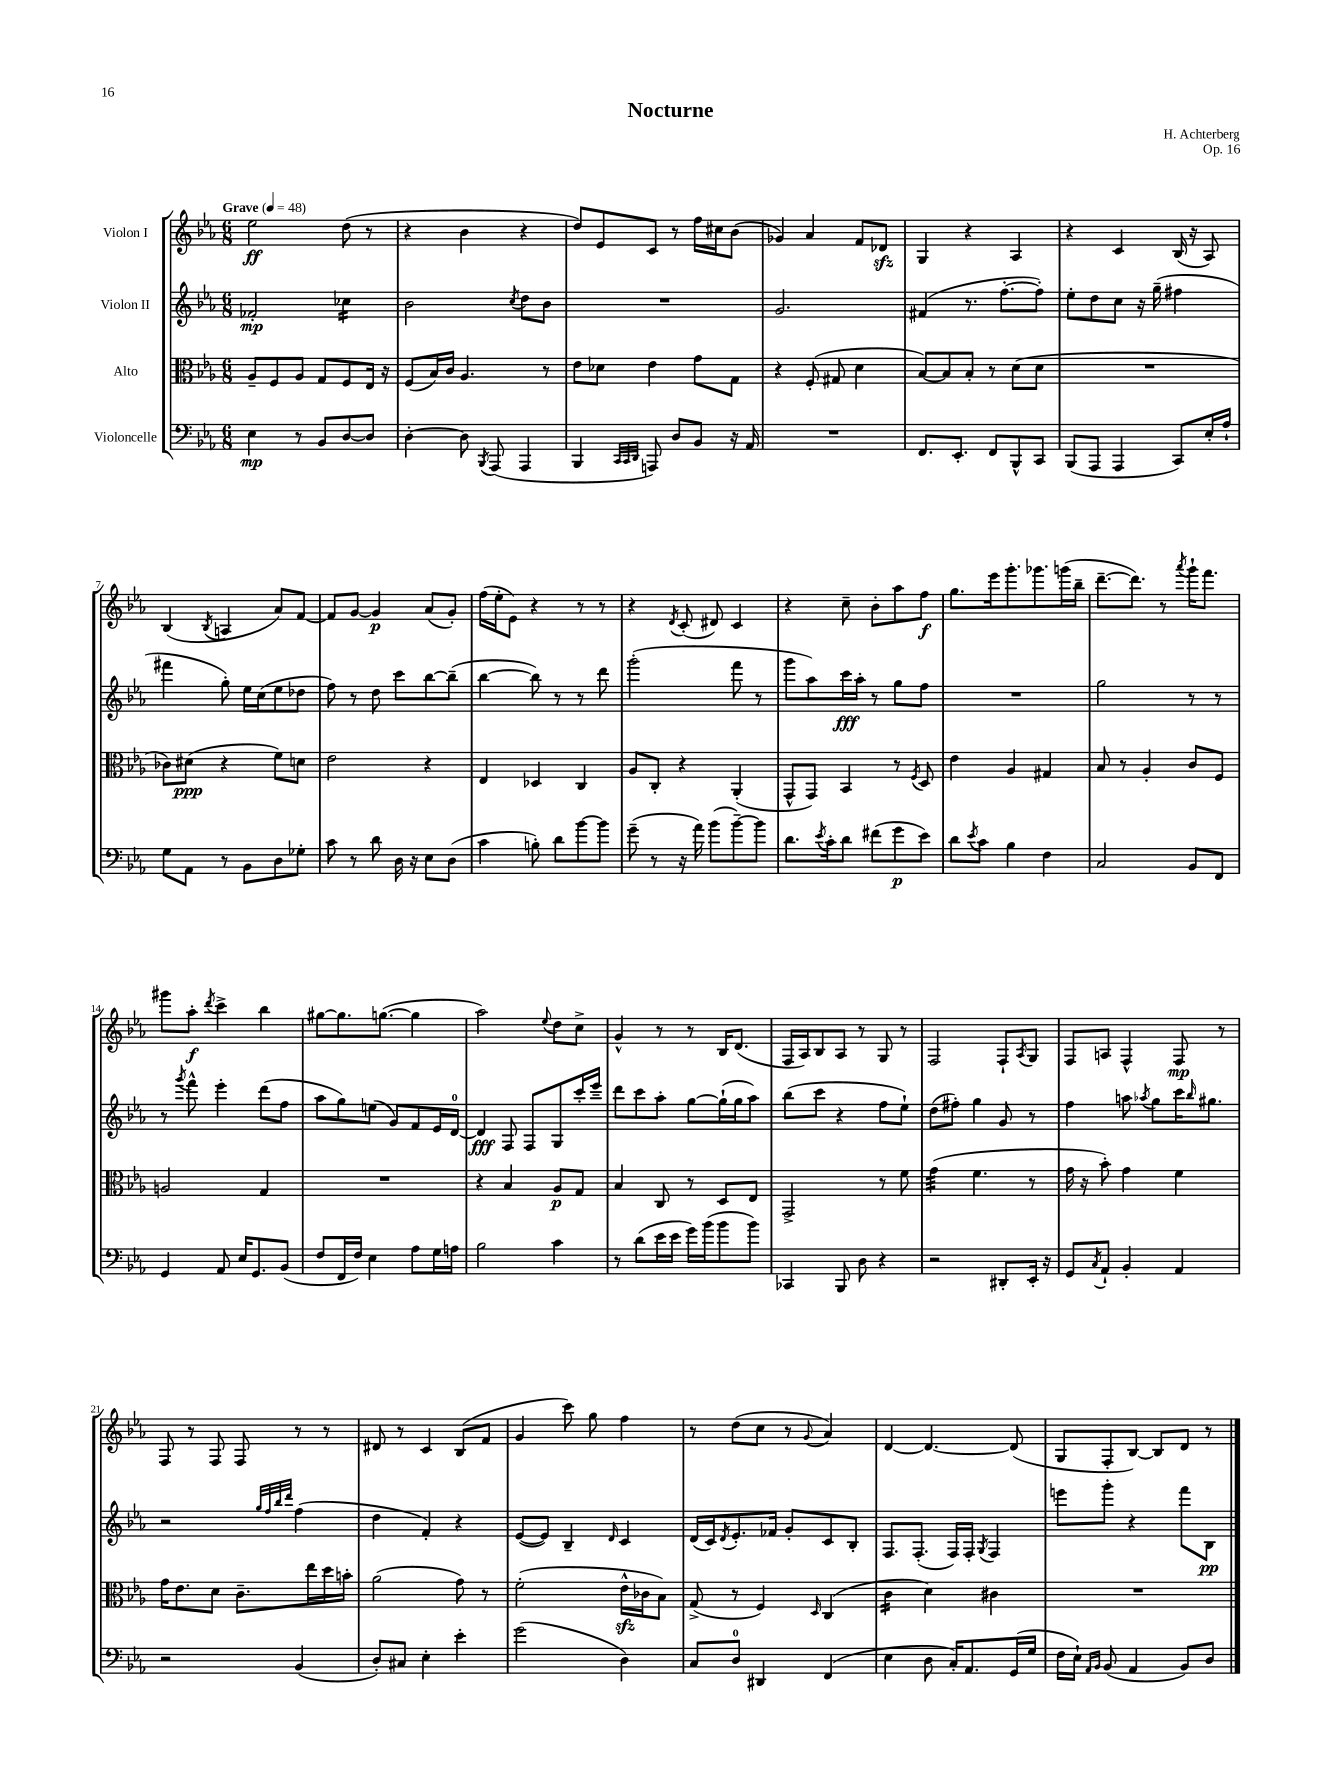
\header { title = "Nocturne" composer = "H. Achterberg" opus = "Op. 16" }
<<
\new StaffGroup <<
\new Staff = "s0" \with { instrumentName = "Violon I" } {
    \clef treble \key ees \major \numericTimeSignature \time 6/8 \tempo "Grave" 4 = 48
    ees''2\ff d''8( r8 |
    r4 bes'4 r4 |
    d''8) ees'8 c'8 r8 f''16 cis''16 bes'8( |
    ges'4) aes'4 f'8 des'8\sfz |
    g4 r4 aes4 |
    r4 c'4 bes16( r16 aes8) |
    bes4( \acciaccatura { bes8 } a4 aes'8) f'8~ |
    f'8 g'8~ g'4\p aes'8( g'8-.) |
    f''16( ees''16-. ees'8) r4 r8 r8 |
    r4 \acciaccatura { d'8 } c'8-.( dis'8) c'4 |
    r4 c''8-- bes'8-. aes''8 f''8\f |
    g''8. ees'''16 g'''8.-. ges'''8. g'''16( bes''16-- |
    d'''8.~-- d'''8.) r8 \acciaccatura { aes'''8 } g'''16-! f'''8. |
    gis'''8 aes''8-.\f \acciaccatura { d'''8 } c'''4-> bes''4 |
    gis''8~ gis''8. g''8.~( g''4 |
    aes''2) \appoggiatura { ees''8 } d''8 c''8-> |
    g'4-^ r8 r8 bes16 d'8.( |
    f16 aes16) bes8 aes8 r8 g8 r8 |
    f2 f8-! \acciaccatura { aes8 } g8 |
    f8 a8 f4-^ f8\mp r8 |
    f8 r8 f8 f8 r8 r8 |
    dis'8 r8 c'4 bes8( f'8 |
    g'4 c'''8) g''8 f''4 |
    r8 d''8( c''8 r8 \appoggiatura { g'8 } aes'4) |
    d'4~ d'4.~ d'8( |
    g8 f8-. bes8~) bes8 d'8 r8 \bar "|." |
}
\new Staff = "s1" \with { instrumentName = "Violon II" } {
    \clef treble \key ees \major \numericTimeSignature \time 6/8
    fes'2-.\mp ces''4:16 |
    bes'2 \acciaccatura { c''8 } d''8 bes'8 |
    R2. |
    g'2. |
    fis'4( r8. f''8.~-. f''8-.) |
    ees''8-. d''8 c''8 r16 g''16--( fis''4 |
    fis'''4 g''8-.) ees''16 c''16( ees''8 des''8 |
    f''8) r8 d''8 c'''8 bes''8~ bes''8--( |
    bes''4~ bes''8) r8 r8 d'''8 |
    g'''2-.( f'''8 r8 |
    g'''8 aes''8) c'''16\fff aes''16-. r8 g''8 f''8 |
    R2. |
    g''2 r8 r8 |
    r8 \acciaccatura { g'''8 } f'''8-^ ees'''4-. d'''8( f''8 |
    aes''8 g''8) e''8( g'8) f'8 ees'16 d'16-0~ |
    d'4\fff f8 f8 g8 c'''16-. ees'''16-- |
    d'''8 c'''8 aes''8-. g''8~ g''16-!( g''16 aes''8) |
    bes''8( c'''8 r4 f''8 ees''8-!) |
    d''8( fis''8-.) g''4 g'8 r8 |
    f''4 a''8 \acciaccatura { aes''8 } g''8 c'''16 \grace { bes''16 } gis''8. |
    r2 \grace { g''32 f''32 bes''32 d'''32 } f''4( |
    d''4 f'4-.) r4 |
    ees'8~( ees'8) bes4-- \grace { d'16 } c'4 |
    d'16( c'16) \acciaccatura { d'8 } ees'8.-. fes'16 g'8-. c'8 bes8-. |
    f8. f8.-.( f16) f16-. \acciaccatura { g8 } f4 |
    e'''8 g'''8-. r4 f'''8 bes8\pp \bar "|." |
}
\new Staff = "s2" \with { instrumentName = "Alto" } {
    \clef alto \key ees \major \numericTimeSignature \time 6/8
    aes8-- f8 aes8 g8 f8 ees16 r16 |
    f8( bes16) c'16 aes4. r8 |
    ees'8 des'8 ees'4 g'8 g8 |
    r4 f8-.( gis8 d'4 |
    bes8~) bes8 bes8-. r8 d'8( d'8 |
    R2. |
    ces'8) dis'8\ppp( r4 f'8) d'8 |
    ees'2 r4 |
    ees4 des4 c4 |
    aes8 c8-. r4 aes,4-.( |
    g,8-^ g,8) bes,4 r8 \acciaccatura { f8 } d8 |
    ees'4 aes4 gis4 |
    bes8 r8 aes4-. c'8 f8 |
    a2 g4 |
    R2. |
    r4 bes4 aes8\p g8 |
    bes4 c8 r8 d8 ees8 |
    g,2-> r8 f'8 |
    g'4:32( f'4. r8 |
    g'16 r16 bes'8-.) g'4 f'4 |
    g'16 ees'8. d'8 c'8.-- ees''16 d''16 b'16-. |
    aes'2( g'8) r8 |
    f'2-.( ees'16-^\sfz ces'16 bes8) |
    g8->( r8 f4) \grace { d16 } c4( |
    c'4:16 d'4) cis'4 |
    R2. \bar "|." |
}
\new Staff = "s3" \with { instrumentName = "Violoncelle" } {
    \clef bass \key ees \major \numericTimeSignature \time 6/8
    ees4\mp r8 bes,8 d8~ d8 |
    d4~-. d8 \acciaccatura { bes,,8 } aes,,8( aes,,4 |
    bes,,4 \grace { c,32 c,32 d,32 } a,,8) d8 bes,8 r16 aes,16 |
    R2. |
    f,8. ees,8.-. f,8 bes,,8-^ c,8 |
    bes,,8( aes,,8 aes,,4 c,8) ees16-. aes16-! |
    g8 aes,8 r8 bes,8 d8 ges8-. |
    c'8 r8 d'8 d16 r16 ees8 d8( |
    c'4 b8-.) d'8 bes'8~ bes'8 |
    g'8--( r8 r16 aes'16) bes'8( bes'8~--) bes'8 |
    d'8. \acciaccatura { ees'8 } c'16-. d'8 fis'8( g'8\p ees'8) |
    d'8 \acciaccatura { ees'8 } c'8 bes4 f4 |
    c2 bes,8 f,8 |
    g,4 aes,8 ees16 g,8. bes,8( |
    f8 f,16 f16) ees4 aes8 g16 a16 |
    bes2 c'4 |
    r8 d'8( ees'16 ees'16 g'16) bes'16( bes'8 bes'8) |
    ces,4 bes,,8 d8 r4 |
    r2 dis,8-. ees,16-. r16 |
    g,8 \acciaccatura { c8 } aes,8-! bes,4-. aes,4 |
    r2 bes,4( |
    d8-.) cis8 ees4-. ees'4-. |
    g'2( d4) |
    c8 d8-0 dis,4 f,4( |
    ees4 d8 c16-.) aes,8. g,16( g16 |
    f16 ees16-!) \grace { aes,16 bes,16 } bes,8( aes,4 bes,8) d8 \bar "|." |
}
>>
>>
